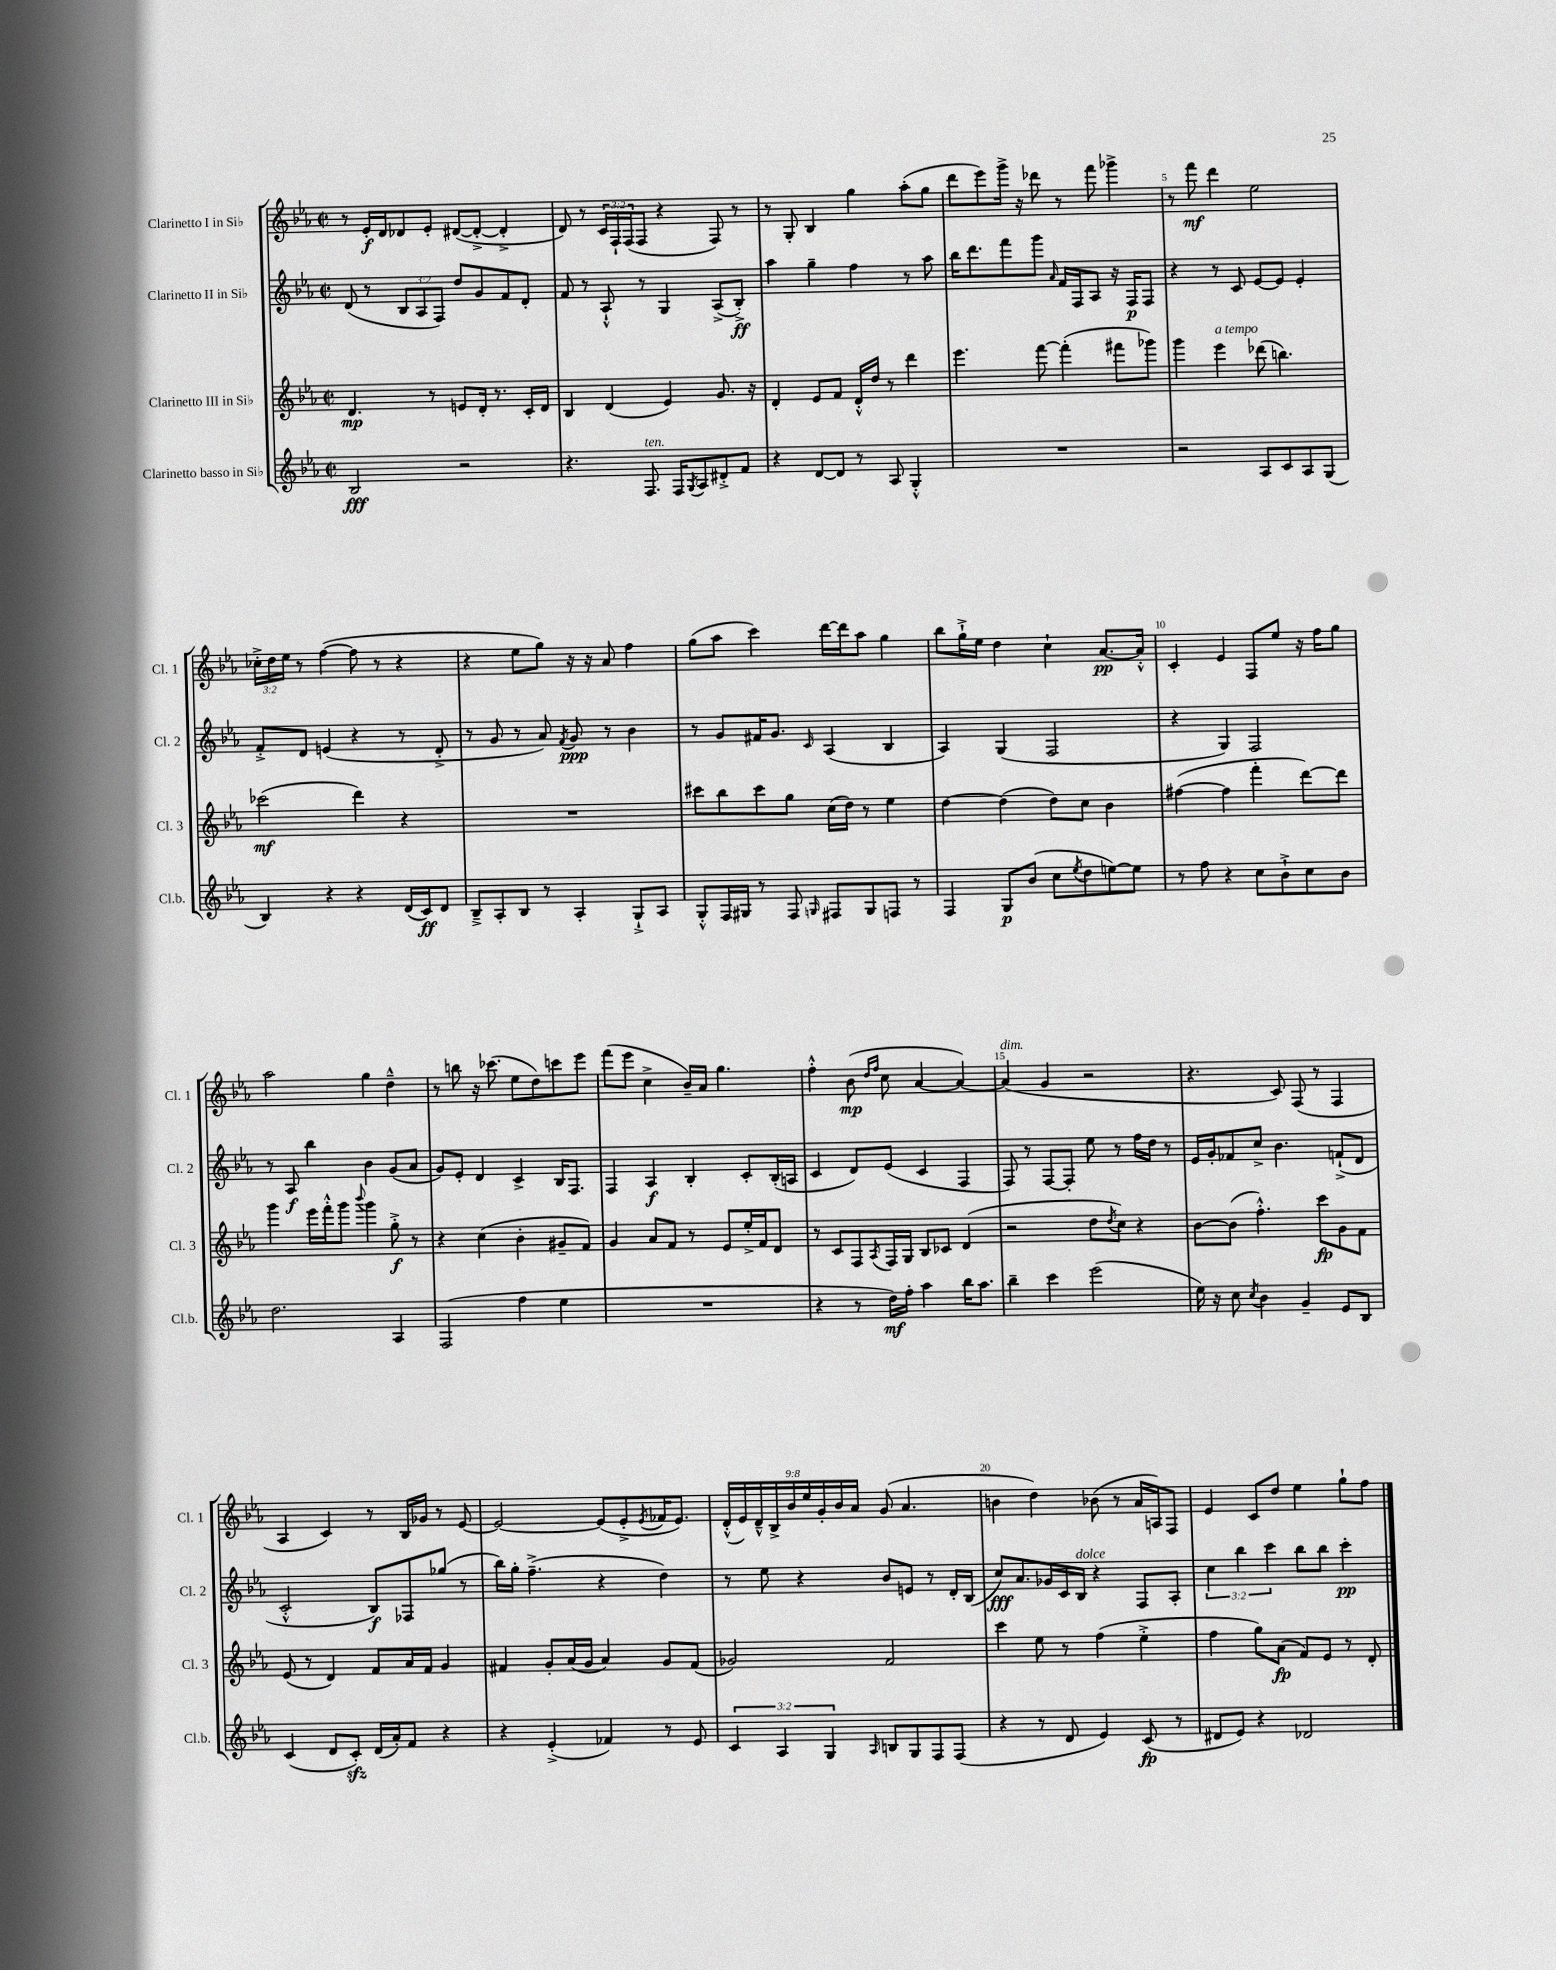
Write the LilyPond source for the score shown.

<<
\new StaffGroup <<
\new Staff = "s0" \with { instrumentName = "Clarinetto I in Sib" shortInstrumentName = "Cl. 1" } {
    \clef treble \key ees \major \defaultTimeSignature \time 2/2 \override Staff.TupletNumber.text = #tuplet-number::calc-fraction-text
    r8 ees'16-.\f d'16 des'8 ees'8-. dis'8~( dis'8~-.-> dis'4-.-> |
    d'8) r8 \tuplet 3/2 { c'16 f16-! f16( } f8 r4 f8) r8 |
    r8 g8-. bes4 g''4 aes''8-.( g''8 |
    d'''8 ees'''8) g'''16-> r16 des'''8 r8 f'''8 ges'''4-> |
    r8 f'''8\mf d'''4 ees''2 |
    \tuplet 3/2 { ces''16-.-> d''16 ees''16 } r8 f''4~( f''8 r8 r4 |
    r4 ees''8 g''8) r16 r16 aes'8 f''4 |
    g''8( aes''8 c'''4) d'''16~ d'''16 aes''8 g''4 |
    bes''8 g''16-!-> ees''16 d''4 c''4-! aes'8.~\pp aes'16-.-^ |
    c'4-. ees'4 f8 ees''8 r16 f''16 g''8 |
    aes''2 g''4 d''4---^ |
    r8 b''8 r16 ces'''8.( ees''8 d''8) c'''8 ees'''8 |
    f'''8( ees'''8 c''4-> bes'16--) aes'16 g''4. |
    f''4-.-^ bes'8\mp( \grace { d''16 f''16 } c''8 aes'4~ aes'4~) |
    aes'4^\markup { \italic "dim." }( g'4 r2 |
    r4. c'8) f8( r8 f4 |
    aes4 c'4) r8 bes16 ges'16 r8 ees'8~ |
    ees'2~ ees'8( ees'8-.-> \acciaccatura { ees'8 } fes'16 ees'8.) |
    \tuplet 9/8 { d'16-.-^( ees'16) d'16---^ bes16-> bes'16 ees''16 g'16-. bes'16 aes'16 } g'8( aes'4. |
    b'4 d''4) bes'8( r8 aes'16 a16) f8 |
    ees'4 c'8 d''8 ees''4 g''8-! f''8 \bar "|." |
}
\new Staff = "s1" \with { instrumentName = "Clarinetto II in Sib" shortInstrumentName = "Cl. 2" } {
    \clef treble \key ees \major \defaultTimeSignature \time 2/2 \override Staff.TupletNumber.text = #tuplet-number::calc-fraction-text
    d'8( r8 \tuplet 3/2 { bes8 aes8 f8) } d''8 g'8 f'8 d'8-. |
    f'8 r8 aes8-!-^ r8 g4 aes8->( bes8-.->\ff) |
    aes''4 g''4-- f''4 r8 aes''8 |
    bes''16 d'''8. f'''8 g'''8 \grace { aes'16 } f'16 f16 aes8 r16 f16\p f8 |
    r4 r8 c'8 ees'8~ ees'8 ees'4-. |
    f'8-.-> d'8 e'4( r4 r8 d'8-.-> |
    r8 g'8 r8 aes'8) \acciaccatura { f'8 } g'8\ppp r8 bes'4 |
    r8 g'8 fis'16 g'8. \grace { c'16 } aes4( bes4 |
    aes4) g4( f2 |
    r4 g4) f2 |
    r8 aes8\f bes''4 bes'4 g'8( aes'8 |
    g'8) ees'8-. d'4 c'4-> bes16 f8. |
    f4 aes4\f bes4-. c'8-. bes16-.( a16 |
    c'4 d'8) ees'8( c'4 f4 |
    f8) r8 f8~ f8-. ees''8 r8 f''16 d''16 r8 |
    ees'16 g'16-. fes'8 c''8-> bes'4. f'8-!->( d'8 |
    c'2-.-^ bes8\f) fes8 ges''8( r8 |
    bes''16) g''16-. f''4.--->( r4 d''4) |
    r8 ees''8 r4 bes'8 e'8 r8 d'16-. bes16( |
    c''8\fff) aes'8. ges'16 c'16 bes16^\markup { \italic "dolce" } r4 f8 aes8-. |
    \tuplet 3/2 { c''4 bes''4 c'''4 } bes''8 bes''8 c'''4-.\pp \bar "|." |
}
\new Staff = "s2" \with { instrumentName = "Clarinetto III in Sib" shortInstrumentName = "Cl. 3" } {
    \clef treble \key ees \major \defaultTimeSignature \time 2/2
    d'4.\mp r8 e'8 d'16-. r8. c'16-. d'16 |
    bes4 d'4( ees'4) g'8. r16 |
    d'4-. ees'8 f'8 d'16-.-^ d''16 r8 d'''4 |
    ees'''4. f'''8~ f'''4-.( fis'''8 ges'''8) |
    g'''4 ees'''4^\markup { \italic "a tempo" } des'''8( b''4.) |
    ces'''2\mf( d'''4) r4 |
    R1 |
    cis'''8 bes''8 cis'''8 g''8 c''16( d''16) r8 ees''4 |
    d''4~ d''4( d''8) c''8 bes'4 |
    fis''4~( fis''4 f'''4-. d'''8~) d'''8 |
    g'''4 ees'''16 f'''16-.-^ g'''8 \appoggiatura { bes'''8 } g'''4 g''8-.->\f r8 |
    r4 c''4( bes'4-. gis'8-- f'8) |
    g'4 aes'8 f'8 r8 ees'8 ees''16-.-> f'16 d'8 |
    r8 c'8 f8 \acciaccatura { aes8 } f16 g16 bes8 ces'8 d'4( |
    r2 d''8 \acciaccatura { d''8 } c''8) r4 |
    bes'8~ bes'8( f''4.-.-^) c'''8\fp g'8 f'8 |
    ees'8( r8 d'4) f'8 aes'16 f'16 g'4 |
    fis'4 g'8-. aes'16( g'16 aes'4) g'8 fis'8( |
    ges'2) f'2 |
    c'''4 ees''8 r8 f''4( ees''4-.-> |
    f''4 g''8) aes'8\fp( f'8) ees'8 r8 d'8-. \bar "|." |
}
\new Staff = "s3" \with { instrumentName = "Clarinetto basso in Sib" shortInstrumentName = "Cl.b." } {
    \clef treble \key ees \major \defaultTimeSignature \time 2/2 \override Staff.TupletNumber.text = #tuplet-number::calc-fraction-text
    bes2\fff r2 |
    r4. f8.^\markup { \italic "ten." } f16 \acciaccatura { g8 } aes8 dis'8-.-> f'8 |
    r4 d'8~ d'8 r8 aes8 g4-.-^ |
    R1 |
    r2 aes8 c'8 aes8 g8( |
    bes4) r4 r4 d'16( c'16\ff) d'8 |
    bes8---> aes8-. bes8 r8 aes4-. g8-!-> aes8 |
    g8-.-^ f16 gis16 r8 f8 \grace { g16 } fis8 g8 f8 r8 |
    f4 g8\p bes'8( c''8 \acciaccatura { ees''8 } d''8 e''8~) e''8 |
    r8 f''8 r4 c''8 bes'8-!-> c''8 bes'8 |
    d''2. aes4 |
    f2( f''4 ees''4 |
    R1 |
    r4 r8 d''16\mf) f''16-. aes''4 bes''16 aes''8. |
    bes''4-- c'''4 ees'''2( |
    ees''16) r16 c''8 \acciaccatura { c''8 } bes'4 g'4-- ees'8 bes8 |
    c'4( d'8 c'8-.\sfz) d'16( aes'16-.) f'8 r4 |
    r4 ees'4-.->( fes'4) r8 ees'8 |
    \tuplet 3/2 { c'4 aes4 g4 } \grace { aes16 } b8 g8 f8 f8( |
    r4 r8 d'8 ees'4) c'8\fp( r8 |
    dis'8 ees'8) r4 des'2 \bar "|." |
}
>>
>>
\layout { \context { \Score \override BarNumber.break-visibility = ##(#f #t #t) barNumberVisibility = #(every-nth-bar-number-visible 5) } }
